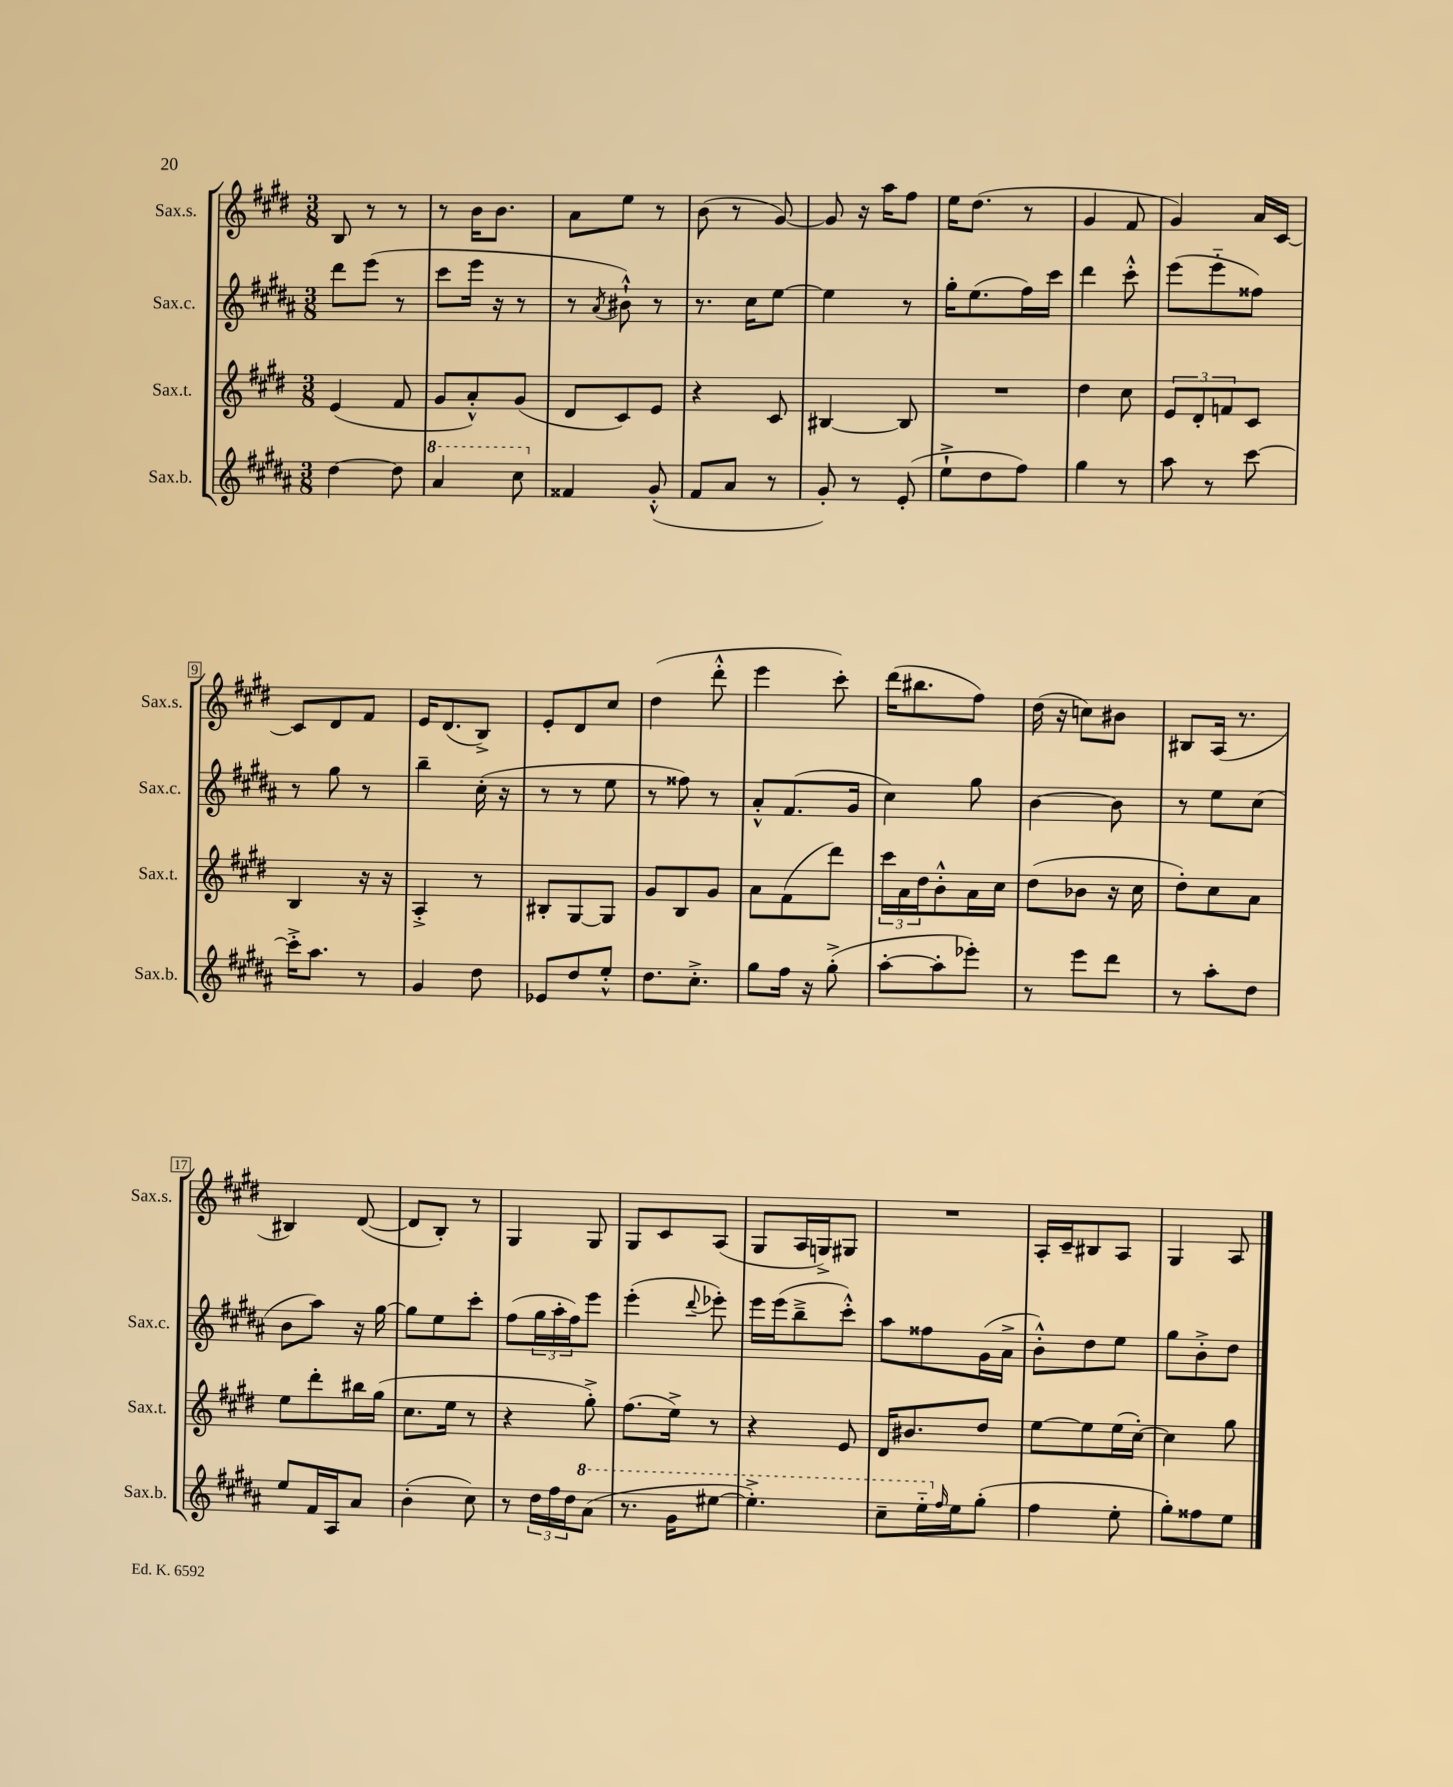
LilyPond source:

<<
\new StaffGroup <<
\new Staff = "s0" \with { instrumentName = "Sax.s." shortInstrumentName = "Sax.s." } {
    \clef treble \key e \major \numericTimeSignature \time 3/8
    b8 r8 r8 |
    r8 b'16 b'8. |
    a'8 e''8 r8 |
    b'8( r8 gis'8~) |
    gis'8 r16 a''16 fis''8 |
    e''16 dis''8.( r8 |
    gis'4 fis'8 |
    gis'4) a'16 cis'16~ |
    cis'8 dis'8 fis'8 |
    e'16 dis'8.( b8->) |
    e'8-. dis'8 cis''8 |
    dis''4( dis'''8-.-^ |
    e'''4 cis'''8-.) |
    dis'''16( bis''8. fis''8) |
    dis''16( r16 c''8) bis'8 |
    bis8 a16( r8. |
    bis4) dis'8~( |
    dis'8 b8-.) r8 |
    gis4 gis8 |
    gis8 cis'8 a8( |
    gis8 a16 g16->) gis8 |
    R4. |
    a16-. cis'16-- bis8 a8 |
    gis4 a8 \bar "|." |
}
\new Staff = "s1" \with { instrumentName = "Sax.c." shortInstrumentName = "Sax.c." } {
    \clef treble \key b \major \numericTimeSignature \time 3/8
    dis'''8 e'''8( r8 |
    cis'''8 e'''16 r16 r8 |
    r8 \acciaccatura { ais'8 } bis'8-!-^) r8 |
    r8. cis''16 e''8~ |
    e''4 r8 |
    gis''16-. e''8.( fis''16) cis'''16 |
    dis'''4 cis'''8-.-^ |
    e'''8( e'''8-_ fisis''8) |
    r8 gis''8 r8 |
    b''4-- cis''16-.( r16 |
    r8 r8 e''8 |
    r8 fisis''8) r8 |
    ais'8-.-^ fis'8.( gis'16 |
    cis''4) gis''8 |
    b'4~ b'8 |
    r8 e''8 cis''8( |
    b'8 ais''8) r16 gis''16~ |
    gis''8 e''8 cis'''8-. |
    fis''8( \tuplet 3/2 { gis''16 ais''16-. fis''16) } e'''8 |
    e'''4-.( \appoggiatura { dis'''8 } ees'''8-.) |
    e'''16 e'''16( b''8---> cis'''8-.-^) |
    ais''8 fisis''8 gis'16( ais'16-> |
    b'8-.-^) dis''8 e''8 |
    gis''8 b'8-.-> dis''8 \bar "|." |
}
\new Staff = "s2" \with { instrumentName = "Sax.t." shortInstrumentName = "Sax.t." } {
    \clef treble \key e \major \numericTimeSignature \time 3/8
    e'4( fis'8 |
    gis'8 a'8-.-^) gis'8( |
    dis'8 cis'8) e'8 |
    r4 cis'8 |
    bis4~ bis8 |
    R4. |
    dis''4 cis''8 |
    \tuplet 3/2 { e'8 dis'8-. f'8 } cis'8 |
    b4 r16 r16 |
    a4-.-> r8 |
    bis8-. gis8~ gis8 |
    gis'8 b8 gis'8 |
    a'8 fis'8( dis'''8) |
    \tuplet 3/2 { cis'''16 a'16 dis''16 } b'8-.-^ a'16 cis''16 |
    dis''8( bes'8 r16 cis''16 |
    dis''8-.) cis''8 a'8 |
    e''8 dis'''8-. bis''16 gis''16( |
    cis''8. e''16 r8 |
    r4 gis''8-.->) |
    fis''8.( e''16->) r8 |
    r4 e'8 |
    dis'16 bis'8. dis''8 |
    e''8~ e''8 e''16( cis''16~-.) |
    cis''4 gis''8 \bar "|." |
}
\new Staff = "s3" \with { instrumentName = "Sax.b." shortInstrumentName = "Sax.b." } {
    \clef treble \key b \major \numericTimeSignature \time 3/8
    dis''4~ dis''8 |
    \ottava #1 ais''4 cis'''8 \ottava #0 |
    fisis'4 gis'8-.-^( |
    fis'8 ais'8 r8 |
    gis'8-.) r8 e'8-.( |
    e''8-!-> dis''8 fis''8) |
    gis''4 r8 |
    ais''8 r8 cis'''8~ |
    cis'''16-.-> ais''8. r8 |
    gis'4 dis''8 |
    ees'8 dis''8 e''8-.-^ |
    dis''8. cis''8.-.-> |
    gis''8 fis''16 r16 gis''8-.->( |
    ais''8~-. ais''8-. ees'''8-.) |
    r8 e'''8 dis'''8 |
    r8 ais''8-. dis''8 |
    e''8 fis'16 ais16 ais'8 |
    b'4-.( cis''8) |
    r8 \tuplet 3/2 { dis''16 fis''16 dis''16 } \ottava #1 ais''8( |
    r8. gis''16 eis'''8~ |
    eis'''4.-.->) |
    cis'''8-- e'''16-_ \ottava #0 \grace { fis''16 } e''16 gis''8-.( |
    fis''4 e''8-. |
    gis''8-.) fisis''8 e''8 \bar "|." |
}
>>
>>
\layout { \context { \Score \override BarNumber.stencil = #(make-stencil-boxer 0.1 0.3 ly:text-interface::print) } }
